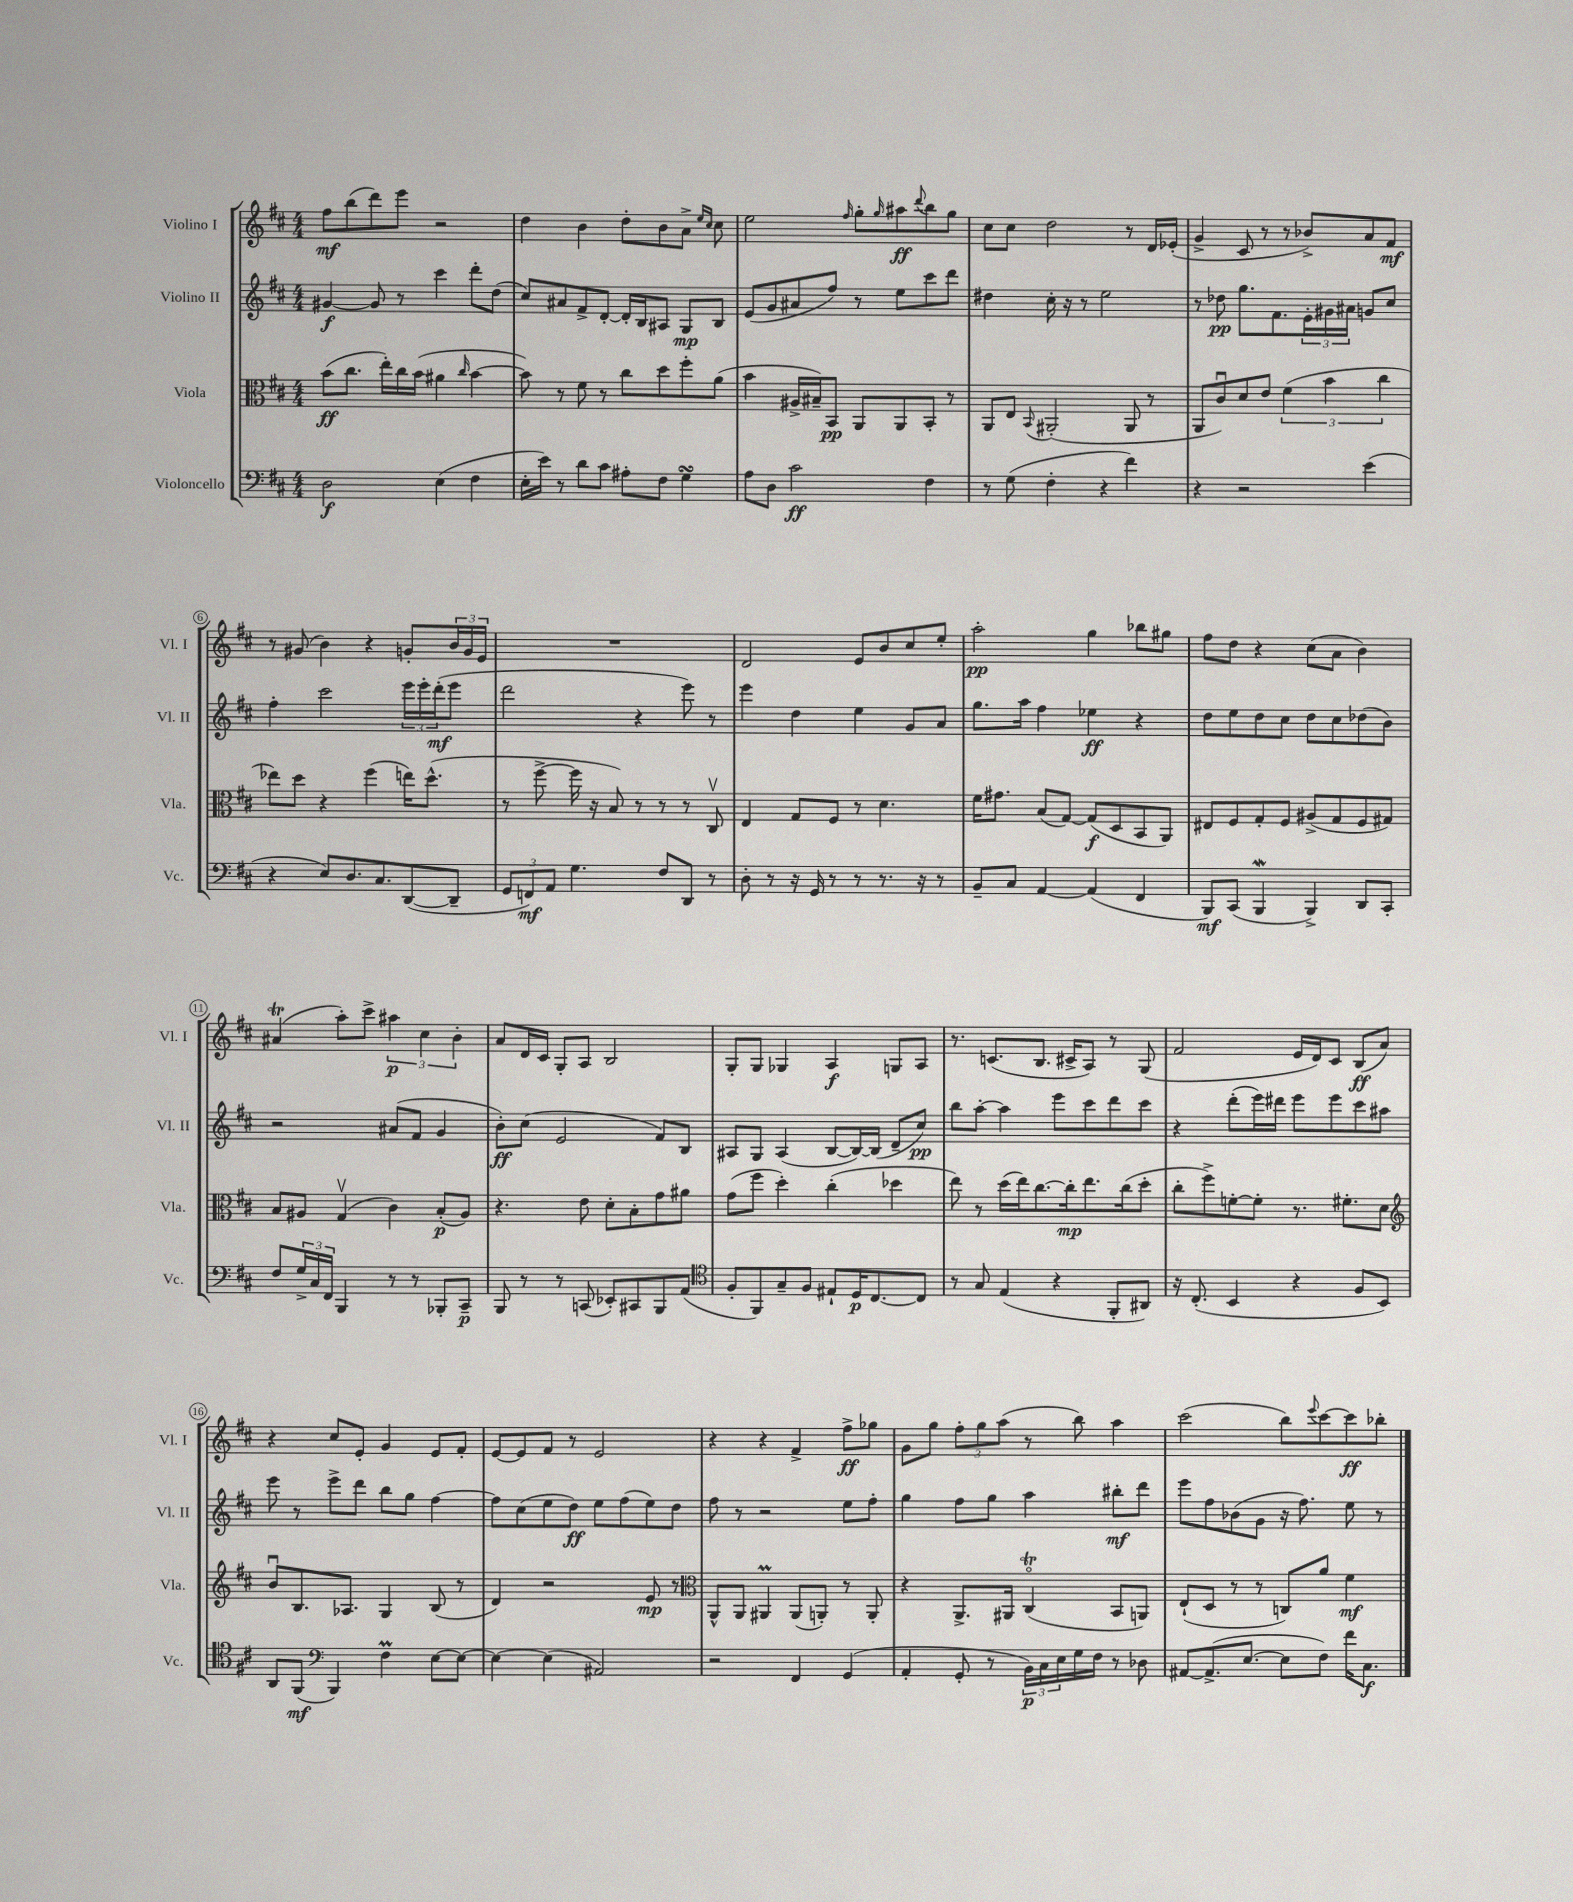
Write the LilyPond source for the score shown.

<<
\new StaffGroup <<
\new Staff = "s0" \with { instrumentName = "Violino I" shortInstrumentName = "Vl. I" } {
    \clef treble \key d \major \numericTimeSignature \time 4/4
    fis''8\mf b''8( d'''8) e'''8 r2 |
    d''4 b'4 d''8-. b'8 a'8-> \grace { e''16 cis''16 } cis''8 |
    e''2 \grace { fis''16 } g''8-. \grace { g''16 } ais''8\ff \appoggiatura { d'''8 } b''8 g''8 |
    cis''8 cis''8 d''2 r8 d'16 ees'16-.( |
    g'4-> cis'8 r8 r8 bes'8->) a'8 fis'8\mf |
    r8 gis'8( b'4) r4 g'8-. \tuplet 3/2 { b'16 g'16 e'16 } |
    R1 |
    d'2 e'8 b'8 cis''8 e''8-. |
    a''2-.\pp g''4 bes''8 gis''8 |
    fis''8 d''8 r4 cis''8( a'8 b'4) |
    ais'4\trill( a''8-.) cis'''8-> \tuplet 3/2 { ais''4\p cis''4 b'4-. } |
    a'8 d'16 cis'16 g8-. a8 b2 |
    g8-. g8 ges4 a4\f g8 a8 |
    r8. c'8.( b8. cis'16-> a8) r8 g8( |
    fis'2 e'16 d'16) cis'8 b8\ff( a'8) |
    r4 cis''8 e'8-. g'4 e'8 fis'8-. |
    e'8~ e'8 fis'8 r8 e'2 |
    r4 r4 fis'4-> fis''8->\ff ges''8 |
    g'8 g''8 \tuplet 3/2 { fis''8-. g''8 a''8( } r8 b''8) a''4 |
    cis'''2( b''8) \appoggiatura { e'''8 } cis'''8~ cis'''8\ff bes''8-. \bar "|." |
}
\new Staff = "s1" \with { instrumentName = "Violino II" shortInstrumentName = "Vl. II" } {
    \clef treble \key d \major \numericTimeSignature \time 4/4
    gis'4~\f gis'8 r8 cis'''4 d'''8-. d''8( |
    cis''8) ais'8 fis'8-> d'8~-. d'16-. b16 ais8 g8\mp b8 |
    e'8( g'8 ais'8 fis''8) r8 e''8 cis'''8 d'''8 |
    dis''4 cis''16-. r16 r8 e''2 |
    r8 des''8\pp g''8. fis'8. \tuplet 3/2 { e'16-. gis'16 ais'16 } g'8 cis''8 |
    fis''4-. cis'''2 \tuplet 3/2 { e'''16 e'''16-. d'''16-.\mf( } e'''8 |
    d'''2 r4 e'''8) r8 |
    e'''4 d''4 e''4 g'8 a'8 |
    g''8. a''16 fis''4 ees''4\ff r4 |
    d''8 e''8 d''8 cis''8 d''8 cis''8 des''8( b'8) |
    r2 ais'8( fis'8 g'4 |
    b'8-.\ff) cis''8( e'2 fis'8) b8 |
    ais8 g8 ais4( b8~ b16~) b16( d'8-- cis''8\pp) |
    b''8 a''8~-. a''4 e'''8 cis'''8 d'''8 cis'''8 |
    r4 d'''8-.( e'''16) dis'''16 e'''8 e'''8 cis'''8 ais''8 |
    e'''8 r8 e'''8-> d'''8 b''8 g''8 fis''4~ |
    fis''8 cis''8( e''8 d''8\ff) e''8 fis''8( e''8) d''8 |
    fis''8 r8 r2 e''8 fis''8-. |
    g''4 fis''8 g''8 a''4 bis''8-.\mf d'''8 |
    e'''8 fis''8 bes'8( g'8 r16 fis''8.) e''8 r8 \bar "|." |
}
\new Staff = "s2" \with { instrumentName = "Viola" shortInstrumentName = "Vla." } {
    \clef alto \key d \major \numericTimeSignature \time 4/4
    b'8\ff( cis''8. e''16-.) cis''16 b'16( ais'4 \grace { cis''16 } b'4~ |
    b'8) r8 fis'8 r8 cis''8 d''8 fis''8-. a'8( |
    b'4 ais16-> bis16--) b,8\pp a,8 a,8 b,8-. r8 |
    a,8 e8 \appoggiatura { b,8 } ais,2-.( ais,8 r8 |
    a,8 cis'8\downbow) d'8 e'8 \tuplet 3/2 { fis'4( b'4 cis''4 } |
    ees''8) d''8 r4 fis''4( e''16) d''8.-^( |
    r8 fis''8~-> fis''16 r16 b8) r8 r8 r8 cis8\upbow |
    e4 g8 fis8 r8 d'4. |
    fis'16 gis'8. b8( g8~) g8\f( d8 b,8 a,8) |
    eis8 fis8 g8-. fis8 ais8->( g8 fis8 gis8) |
    b8 ais8 g4\upbow( cis'4) b8-.\p( ais8) |
    r4. e'8 d'8-. b8-. g'8 ais'8 |
    g'8( fis''8 d''4-.) cis''4-.( des''4 |
    e''8) r8 d''16( e''16) cis''8.~ cis''16-.\mp e''8. cis''16( d''8-. |
    cis''8-. fis''8->) f'8~-. f'8-. r8. fis'8.-. d'8 |
    \clef treble b'8\downbow b8. aes8. g4 b8( r8 |
    d'4) r2 e'8\mp r8 |
    \clef alto a,8-^ a,8 ais,4\prall ais,8( a,8-.) r8 a,8-. |
    r4 a,8.-> ais,16 cis4\flageolet\trill( b,8 a,8) |
    e8-!( d8 r8 r8 c8) a'8 fis'4\mf \bar "|." |
}
\new Staff = "s3" \with { instrumentName = "Violoncello" shortInstrumentName = "Vc." } {
    \clef bass \key d \major \numericTimeSignature \time 4/4
    d2\f e4( fis4 |
    e16-. e'16) r8 d'8 cis'8 ais8-. fis8 g4\turn |
    a8 d8 cis'2\ff fis4 |
    r8 g8( fis4-. r4 fis'4) |
    r4 r2 e'4( |
    r4 e8) d8. cis8. d,8~( d,8-- |
    \tuplet 3/2 { g,8 f,8\mf) a,8 } g4. fis8 d,8 r8 |
    d8-. r8 r16 g,16 r8 r8 r8. r16 r8 |
    b,8-- cis8 a,4~ a,4( fis,4 |
    b,,8\mf) cis,8( b,,4\mordent b,,4->) d,8 cis,8-. |
    fis8 \tuplet 3/2 { g16-> cis16 fis,16 } b,,4 r8 r8 bes,,8-. cis,8--\p |
    b,,8 r8 r8 c,8( ees,8-.) cis,8 b,,8 a,8( |
    \clef tenor fis8-. fis,8) g8-- fis8 eis8-! d16\p cis8.~ cis8 |
    r8 g8 e4( r4 fis,8-. ais,8) |
    r16 cis8.-.( b,4 r4 fis8 b,8) |
    a,8 fis,8\mf( \clef bass b,,4) fis4\prall e8~ e8~ |
    e4~ e4( ais,2) |
    r2 fis,4 g,4( |
    a,4-. g,8-. r8 \tuplet 3/2 { b,16\p) cis16 e16 } g16 fis16 r8 des8 |
    ais,8~ ais,8.->( e8.~ e8 fis8) fis'16 cis8.\f \bar "|." |
}
>>
>>
\layout { \context { \Score \override BarNumber.stencil = #(make-stencil-circler 0.1 0.3 ly:text-interface::print) } }
